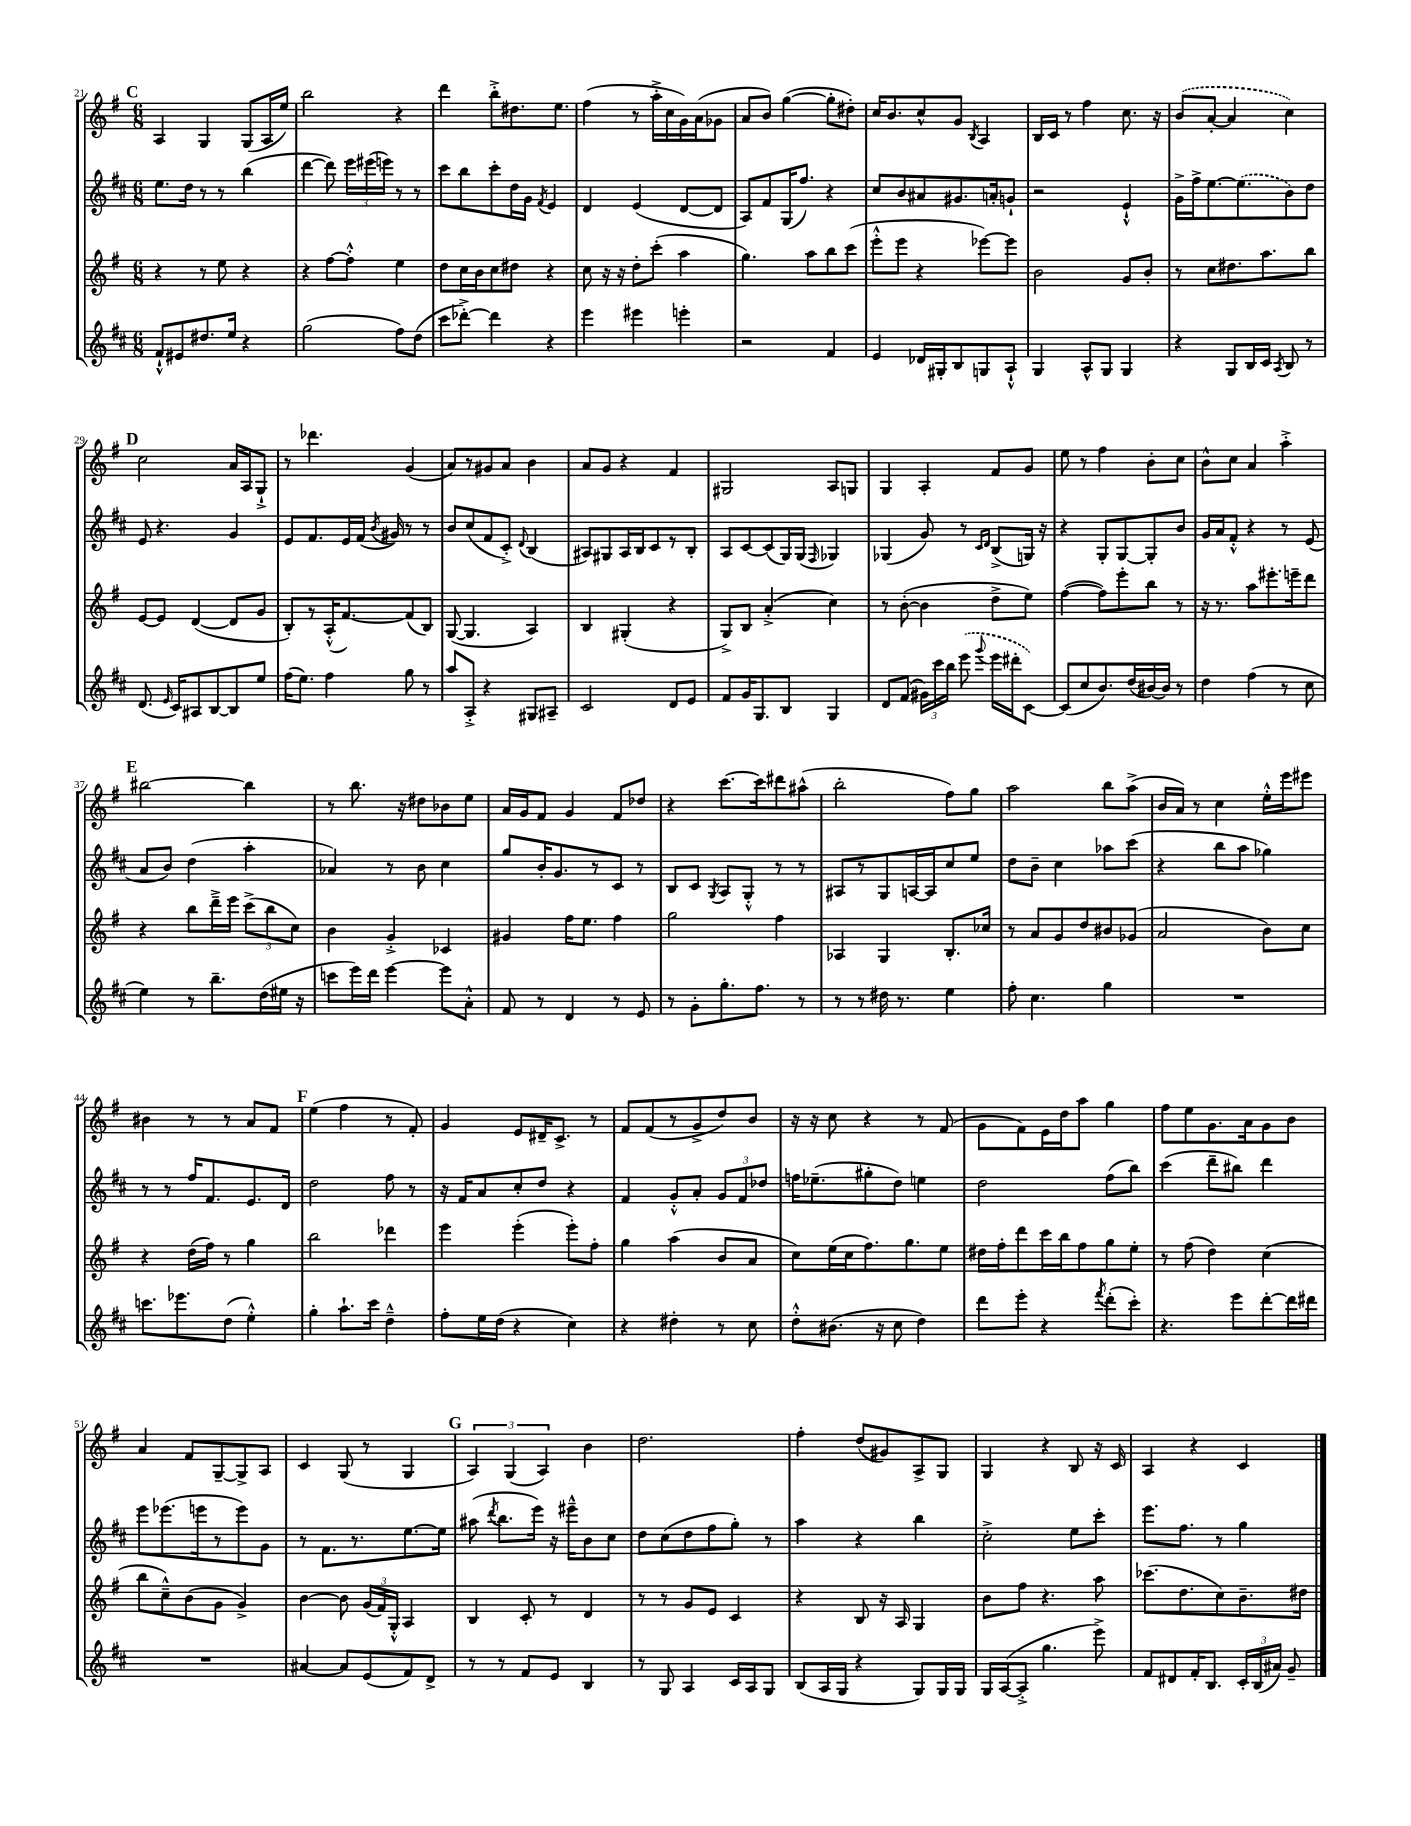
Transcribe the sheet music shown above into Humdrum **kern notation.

**kern	**kern	**kern	**kern
*staff4	*staff3	*staff2	*staff1
*clefG2	*clefG2	*clefG2	*clefG2
*k[f#c#]	*k[f#]	*k[f#c#]	*k[f#]
*M6/8	*M6/8	*M6/8	*M6/8
8f#`^^	4r	8.ee	4A
8e#	.	.	.
.	.	16dd	.
8.dd#	8r	8r	4G
.	8ee	8r	.
16ee	.	.	.
4r	4r	(4bb	(8G
.	.	.	16A
.	.	.	16ee)
=	=	=	=
(2gg	4r	[4ddd	2bb
.	[8ff#	8ddd])	.
.	8ff#'^^]	24eee	.
.	.	(24eee#	.
.	.	24eee)	.
8ff#)	4ee	8r	4r
(8dd	.	8r	.
=	=	=	=
8ccc#	8dd	8ccc#	4ddd
[8ddd-'^)	16cc	8bb	.
.	16b	.	.
4ddd-]	8cc	8ccc#'	8bb'^
.	8dd#	16dd	8.dd#
.	.	16g	.
.	.	8qf#	.
4r	4r	4e	.
.	.	.	8.ee
=	=	=	=
4eee	8cc	4d	(4ff#
.	16r	.	.
.	16r	.	.
4eee#	8dd'	(4e	8r
.	(8ccc'	.	16aa'^
.	.	.	16cc
4eee'	4aa	[8d	16g)
.	.	.	(16a
.	.	8d]	8g-
=	=	=	=
2r	4.gg)	8A)	8a
.	.	8f#	8b)
.	.	(16G	([4gg
.	.	8.ff#)	.
.	8aa	.	.
4f#	8bb	4r	8gg']
.	(8ccc	.	8dd#')
=	=	=	=
4e	8eee'^^	8cc#	16cc
.	.	.	8.b
.	8eee	8b	.
16d-	4r	8a#	8cc^^
16G#'	.	.	.
8B	.	8.g#	8g
.	.	.	8qB
8G	[8eee-)	.	4A
.	.	16a'	.
8A`^^	8eee-]	8g`	.
=	=	=	=
4G	2b	2r	16B
.	.	.	16c
.	.	.	8r
8A^^	.	.	4ff#
8G	.	.	.
4G	8g	4e`^^	8.cc
.	8b'	.	.
.	.	.	16r
=	=	=	=
4r	8r	16g^	(8b
.	.	16ff#^	.
.	8cc	[8.ee	[8a'
8G	8.dd#	.	4a]
.	.	(8.ee]	.
16B	.	.	.
16c#	8.aa	.	.
8qA	.	.	.
8B	.	8b)	4cc)
8r	8bb	8dd	.
=	=	=	=
(8.d	[8e	8e	2cc
.	8e]	4.r	.
16qqe	.	.	.
16c#)	.	.	.
8A#	([4d	.	.
[8B	.	.	.
8B]	8d]	4g	16a
.	.	.	16A
8ee	8g	.	8G`^
=	=	=	=
(16ff#	8B')	8e	8r
8.ee)	.	.	.
.	8r	8.f#	4.ddd-
4ff#	(16A'^^	.	.
.	[8.f#)	16e	.
.	.	(16f#	.
.	.	8qb	.
.	.	16g#)	.
8gg	(8f#]	8r	(4g
8r	8B)	8r	.
=	=	=	=
8aa	([8G	8b	8a)
8A'^	4.G]	(8cc#	8r
4r	.	8f#	8g#
.	.	8c#'^)	8a
.	.	8qqd	.
8G#	4A)	(4B	4b
8A#~	.	.	.
=	=	=	=
2c#	4B	8A#)	8a
.	.	8G#	8g
.	(4G#'	16A#	4r
.	.	16B	.
.	.	8c#	.
8d	4r	8r	4f#
8e	.	8B'	.
=	=	=	=
8f#	8G^)	8A	2G#
16g	8B	[8c#	.
8.G	.	.	.
.	(4a'^	(8c#]	.
8B	.	16G)	.
.	.	(16G	.
.	.	16qqF#	.
4G	4cc)	4G-)	8A
.	.	.	8G
=	=	=	=
8d	8r	(4G-	4G
(8f#	([8b'	.	.
24g#)	4b]	8g)	4A'
24ccc#	.	.	.
24bb	.	.	.
(8eee	.	8r	.
.	.	16qqc#	.
8qqggg	.	16qqd	.
16eee	8dd^	(8B^	8f#
16ddd#'	.	.	.
[8c#)	8ee)	16G)	8g
.	.	16r	.
=	=	=	=
(8c#]	([4ff#	4r	8ee
8cc#	.	.	8r
8.b)	8ff#])	8G'	4ff#
.	8eee'	[8G	.
(16dd	.	.	.
[16b#)	8bb	8G']	8b'
16b#]	.	.	.
8r	8r	8b	8cc
=	=	=	=
4dd	16r	16g	8b^^
.	8.r	16a	.
.	.	8f#'^^	8cc
(4ff#	8aa	4r	4a
.	8.eee#'	.	.
8r	.	8r	4aa'^
.	16eee~	.	.
8cc#	8ddd	(8e	.
=	=	=	=
4ee)	4r	8a	[2bb#
.	.	8b)	.
8r	8bb	(4dd	.
8.bb~	16ddd~^	.	.
.	16eee	.	.
.	(12ccc^	4aa'	4bb#]
(16dd	.	.	.
.	12bb	.	.
16ee#	.	.	.
.	12cc)	.	.
16r	.	.	.
=	=	=	=
8ccc	4b	4a-)	8r
16eee)	.	.	8.bb
16ddd	.	.	.
[4eee	4g'^	8r	.
.	.	.	16r
.	.	8b	8dd#
8eee]	4c-	4cc#	8b-
8a'^^	.	.	8ee
=	=	=	=
8f#	4g#	8gg	16a
.	.	.	16g
8r	.	16b'	8f#
.	.	8.g	.
4d	16ff#	.	4g
.	8.ee	.	.
.	.	8r	.
8r	4ff#	8c#	8f#
8e	.	8r	8dd-
=	=	=	=
8r	2gg	8B	4r
8g'	.	8c#	.
.	.	8qG	.
8.gg'	.	8A	[8.ccc
.	.	8G'^^	.
8.ff#	.	.	16ccc]
.	4ff#	8r	8ddd#
8r	.	8r	(8aa#^^
=	=	=	=
8r	4A-	8A#	2bb'
8r	.	8r	.
16dd#	4G	8G	.
8.r	.	.	.
.	.	[16A	.
.	.	16A]	.
4ee	8.B'	8cc#	8ff#)
.	.	8ee	8gg
.	16cc-	.	.
=	=	=	=
8ff#'	8r	8dd	2aa
4.cc#	8a	8b~	.
.	8g	4cc#	.
.	8dd	.	.
4gg	8b#	8aa-	8bb
.	(8g-	(8ccc#	(8aa^
=	=	=	=
2.r	2a	4r	16b
.	.	.	16a)
.	.	.	8r
.	.	8bb	4cc
.	.	8aa	.
.	8b)	4gg-)	16ee'^^
.	.	.	16eee
.	8cc	.	8eee#
=	=	=	=
8.ccc	4r	8r	4b#
.	.	8r	.
8.eee-	.	.	.
.	(16dd	16ff#	8r
.	16ff#)	8.f#	.
(8dd	8r	.	8r
4ee'^^)	4gg	8.e	8a
.	.	.	8f#
.	.	16d	.
=	=	=	=
4gg'	2bb	2dd	(4ee
8.aa`	.	.	4ff#
16ccc#	.	.	.
4dd~^^	4ddd-	8ff#	8r
.	.	8r	8f#')
=	=	=	=
8ff#'	4eee	16r	4g
.	.	16f#	.
16ee	.	8a	.
(16dd	.	.	.
4r	(4eee'	8cc#'	8e
.	.	8dd	16d#~
.	.	.	8.c^
4cc#)	8eee')	4r	.
.	8ff#'	.	8r
=	=	=	=
4r	4gg	4f#	8f#
.	.	.	(8f#
4dd#'	(4aa	8g'^^	8r
.	.	8a'	8g^
8r	8b	12g	8dd)
.	.	12f#	.
8cc#	8a	.	8b
.	.	12dd-	.
=	=	=	=
8dd'^^	8cc)	16ff	16r
.	.	(8.ee-~	16r
(8.b#	(16ee	.	8cc
.	16cc	.	.
.	8.ff#)	8gg#'	4r
16r	.	.	.
8cc#	.	8dd)	.
.	8.gg	.	.
4dd)	.	4ee	8r
.	8ee	.	(8f#
=	=	=	=
8ddd	16dd#	2dd	8g
.	16ff#'	.	.
8eee'	8ddd	.	8f#)
4r	16ccc	.	16e
.	16bb	.	16dd
.	8ff#	.	8aa
8qfff#	.	.	.
(8ddd'	8gg	(8ff#	4gg
8ccc#')	8ee'	8bb)	.
=	=	=	=
4.r	8r	(4ccc#	8ff#
.	(8ff#	.	8ee
.	4dd)	8ddd~	8.g
8eee	.	8bb#)	.
.	.	.	16a
[8ddd'	(4cc	4ddd	8g
16ddd]	.	.	8b
16ddd#	.	.	.
=	=	=	=
2.r	8bb	8eee	4a
.	8cc~^^)	(8.eee-	.
.	(8b	.	8f#
.	.	16eee	.
.	8g	8r	[8G~
.	4g^)	8eee)	8G^]
.	.	8g	8A
=	=	=	=
[4a#	[4b	8r	4c
.	.	8.f#	.
8a#]	8b]	.	(8G
.	.	8.r	.
(8e	(24g	.	8r
.	24f#)	.	.
.	24G'^^	.	.
8f#)	4A	[8.ee	4G
8d^	.	.	.
.	.	16ee]	.
=	=	=	=
8r	4B	(8aa#	6A)
.	.	8qddd	.
8r	.	8.bb	.
.	.	.	(6G
8f#	8c'	.	.
.	.	16eee)	.
.	.	.	6A)
8e	8r	16r	.
.	.	16eee#~^^	.
4B	4d	8b	4b
.	.	8cc#	.
=	=	=	=
8r	8r	8dd	2.dd
8G	8r	(8cc#	.
4A	8g	8dd	.
.	8e	8ff#	.
16c#	4c	8gg')	.
16A	.	.	.
8G	.	8r	.
=	=	=	=
(8B	4r	4aa	4ff#'
16A	.	.	.
16G	.	.	.
4r	8B	4r	(8dd
.	16r	.	8g#)
.	16A	.	.
8G)	4G	4bb	8A^
16G	.	.	8G
16G	.	.	.
=	=	=	=
16G	8b	2cc#'^	4G
([16A	.	.	.
8A'^]	8ff#	.	.
4.gg	4.r	.	4r
.	.	8ee	8B
8eee^)	8aa	8ccc#'	16r
.	.	.	16c
=	=	=	=
8f#	(8.ccc-	8.eee	4A
8d#	.	.	.
.	8.dd	8.ff#	.
16f#'	.	.	4r
8.B	.	.	.
.	8cc)	8r	.
24c#'	8.b~	4gg	4c
(24B	.	.	.
24a#)	.	.	.
8g~	.	.	.
.	16dd#	.	.
==	==	==	==
*-	*-	*-	*-
